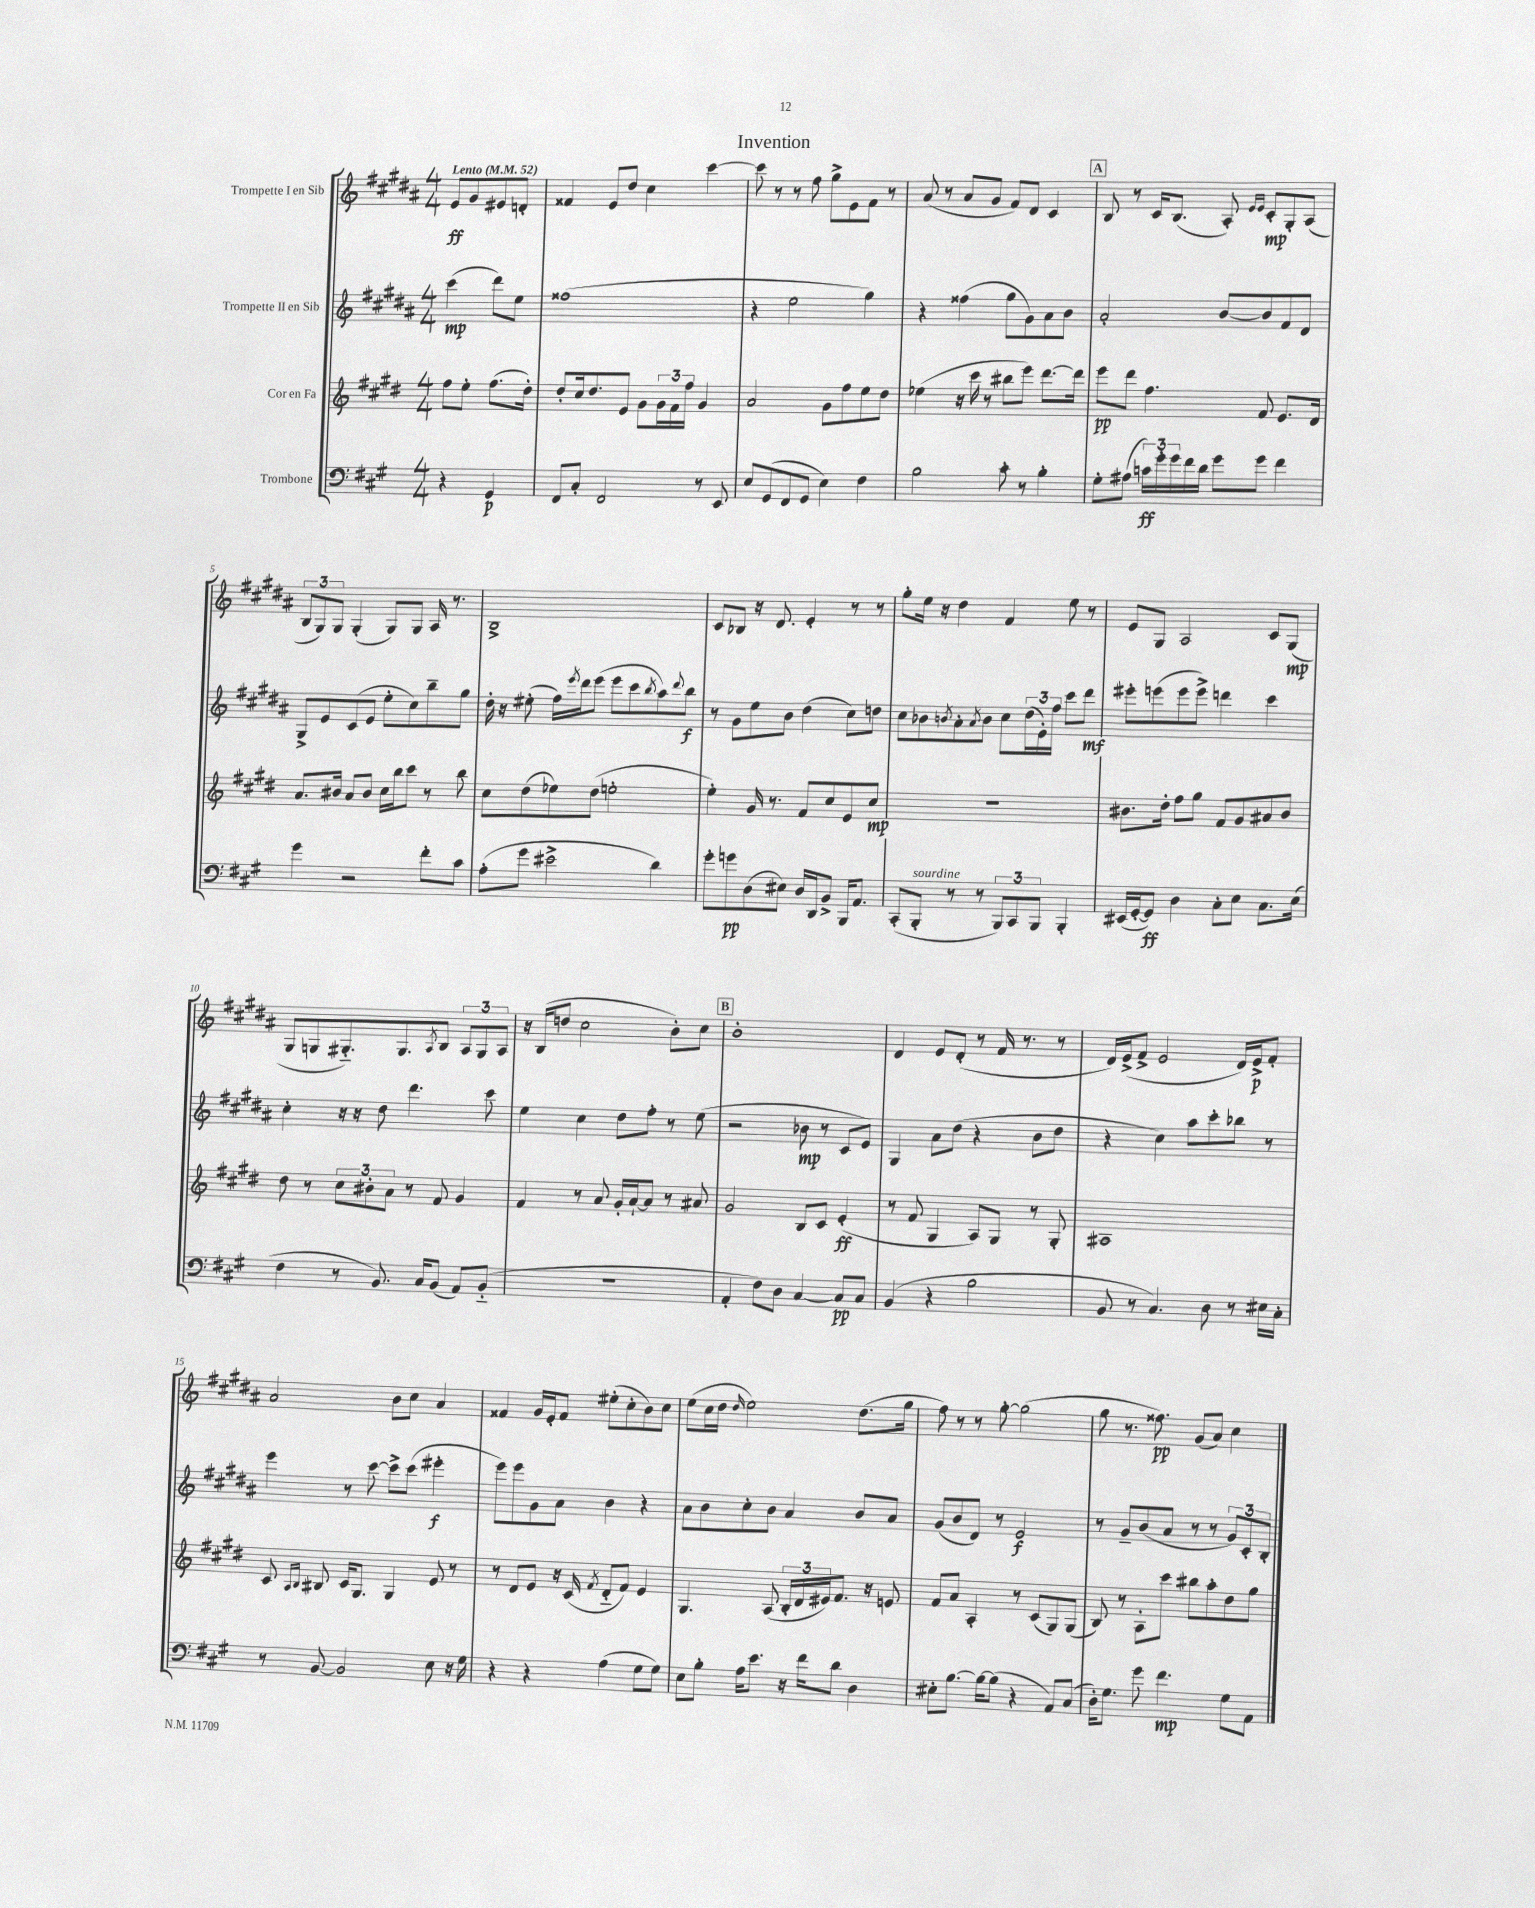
\header { title = "Invention" }
<<
\new StaffGroup <<
\new Staff = "s0" \with { instrumentName = "Trompette I en Sib" } {
    \clef treble \key b \major \numericTimeSignature \time 4/4 \partial 2 \tempo "Lento" 4 = 52
    e'8\ff gis'8 eis'8 d'8-. |
    fisis'4 e'8 dis''8 cis''4 cis'''4~ |
    cis'''8 r8 r8 fis''8 gis''8-> e'8 fis'8 r8 |
    ais'8( r8 ais'8 gis'8 fis'8) dis'8 cis'4 |
    \mark \markup { \box "A" } b8 r8 cis'16 b8.( ais8-.) \grace { e'16 e'16 } cis'8-.\mp gis8-. ais8( |
    \tuplet 3/2 { b8 gis8) gis8 } gis4-.( gis8) gis8 ais16 r8. |
    b1-> |
    cis'8 bes8 r16 dis'8. e'4-. r8 r8 |
    gis''8-. e''16 r16 dis''4 fis'4 e''8 r8 |
    e'8 gis8 ais2 cis'8 gis8\mp( |
    gis8 g8 gis8.-_) gis8. \acciaccatura { ais8 } b8 \tuplet 3/2 { ais8 gis8 ais8 } |
    r16 b16( d''8 cis''2 b'8-.) cis''8 |
    \mark \markup { \box "B" } b'1-. |
    dis'4 e'8 dis'8-.( r8 fis'16 r8. r8 |
    dis'16) e'16->( fis'8-> e'2 dis'16) e'16->\p fis'8-. |
    ais'2 b'8 cis''8 ais'4 |
    fisis'4 gis'16 e'16-. fisis'8 eis''8-.( cis''8-. b'8) cis''8 |
    e''8( cis''16 dis''16 \grace { dis''16 } e''2) dis''8.( gis''16 |
    fis''8) r8 r8 gis''8~-. gis''2( |
    gis''8 r8. fisis''8.\pp) gis'8( ais'8) cis''4 \bar "|." |
}
\new Staff = "s1" \with { instrumentName = "Trompette II en Sib" } {
    \clef treble \key b \major \numericTimeSignature \time 4/4 \partial 2
    cis'''4\mp( dis'''8) e''8 |
    fisis''1( |
    r4 e''2 gis''4) |
    r4 fisis''4( gis''8 gis'8) ais'8 b'8 |
    \mark \markup { \box "A" } ais'2-. b'8~ b'8 fis'8 dis'8 |
    gis8-> e'8 cis'8( e'8 e''8-. cis''8) b''8-- gis''8 |
    dis''16-. r16 eis''8-.( fis''16) \acciaccatura { e'''8 } dis'''16 e'''8( e'''8 cis'''8 \acciaccatura { b''8 } ais''8) \appoggiatura { dis'''8 } b''8\f |
    r8 gis'8 e''8 b'8 dis''4( cis''8) d''8 |
    cis''8 bes'8 \acciaccatura { b'8 } ais'8-. \acciaccatura { ais'8 } b'8 cis''8 \tuplet 3/2 { dis''16( e'16-.) fis''16 } cis'''8 dis'''8\mf |
    eis'''8-. e'''8( e'''8 e'''8->) d'''4 cis'''4 |
    cis''4-. r16 r16 dis''8 dis'''4. cis'''8 |
    e''4 cis''4 dis''8 fis''8-. r8 e''8( |
    \mark \markup { \box "B" } r2 bes'8\mp r8 cis'8 e'8) |
    gis4 ais'8 dis''8( r4 b'8 dis''8 |
    r4 cis''4) ais''8 cis'''8-. bes''8 r8 |
    e'''4 r8 cis'''8~ cis'''8-> cis'''8( eis'''4-.\f |
    e'''8) e'''8 gis'8 ais'8 b'4 r4 |
    ais'8 b'8 cis''8-. b'8 ais'4 b'8 ais'8 |
    gis'8( b'8 dis'8) r8 e'2\f |
    r8 gis'8-- b'8( ais'8 r8 r8 \tuplet 3/2 { gis'8) cis'8-. b8-. } \bar "|." |
}
\new Staff = "s2" \with { instrumentName = "Cor en Fa" } {
    \clef treble \key e \major \numericTimeSignature \time 4/4 \partial 2
    fis''8 e''8-. fis''8.( dis''16-.) |
    dis''8-. cis''16 dis''8. e'8 gis'8 \tuplet 3/2 { gis'16 fis'16 fis''16 } gis'4 |
    a'2 gis'8 fis''8 e''8 dis''8 |
    ees''4( r16 cis'''16 r8 bis''8 e'''8) dis'''8.~ dis'''16 |
    \mark \markup { \box "A" } e'''8\pp dis'''8 fis''4. fis'8 e'8. dis'16 |
    a'8. bis'16 a'8 bis'8 cis''16 b''16 cis'''8 r8 b''8 |
    cis''8 dis''8( ees''8) dis''8( e''2-. |
    e''4-.) gis'16 r8. fis'8 cis''8 e'8 cis''8\mp |
    R1 |
    bis'8. dis''16-. fis''8 gis''8 fis'8 gis'8 ais'8 bis'8 |
    dis''8 r8 \tuplet 3/2 { cis''8 bis'8-. a'8 } r8 fis'8 gis'4 |
    fis'4 r8 a'8 gis'16-. a'16~-! a'8 r8 ais'8 |
    \mark \markup { \box "B" } gis'2 b8 cis'8 e'4-.\ff( |
    r8 fis'8 gis4 a8) gis8 r8 gis8-. |
    ais1 |
    cis'8 \grace { a16 b16 } bis8 cis'16 gis8. gis4 e'8 r8 |
    r8 dis'8 e'8 r16 cis'16( \acciaccatura { fis'8 } dis'8-_ fis'8) e'4 |
    gis4. a8( \tuplet 3/2 { b16-. dis'16 eis'16) } fis'8. r16 e'8 |
    fis'8 a'8 a4-. r8 cis'8( gis8) gis8( |
    b8) r8 a8-. cis'''8 bis''8 a''8-. dis''8 gis''8 \bar "|." |
}
\new Staff = "s3" \with { instrumentName = "Trombone" } {
    \clef bass \key a \major \numericTimeSignature \time 4/4 \partial 2
    r4 gis,4\p |
    fis,8 cis8-. fis,2 r8 e,8 |
    e8 gis,8( fis,8 gis,8 e4) fis4 |
    b2 cis'8-. r8 b4-. |
    \mark \markup { \box "A" } gis8-. ais8( \tuplet 3/2 { c'16\ff) gis'16-. gis'16 } fis'16 d'16 gis'8 gis'8 fis'4 |
    gis'4 r2 fis'8-. cis'8 |
    a8-.( gis'8 eis'2-> d'4) |
    gis'8-. g'8\pp d8( eis8) d16 d,16 b,8-> b,,16 a,8. |
    cis,8-.( b,,8-.^\markup { \italic "sourdine" } r8 r8 \tuplet 3/2 { b,,8) cis,8 b,,8 } b,,4-. |
    eis,16( gis,16~-. gis,8\ff) d4 cis8-. e8 cis8. e16( |
    fis4 r8 b,8.) cis16 b,8( a,8) b,8-_( |
    R1 |
    \mark \markup { \box "B" } a,4-. fis8) d8 cis4~ cis8\pp cis8 |
    b,4( r4 b2 |
    b,8 r8 cis4.) d8 r8 eis16 cis16-. |
    r8 b,8~ b,2 e8 r16 gis16 |
    r4 r4 a4( gis8 gis8) |
    e8 b8-. a16 e'8. r16 fis'16 d'8 d4 |
    eis8-. b8.~ b16~ b8( r4 a,8) cis8( |
    d16-.) gis8. gis'8 fis'4.\mp gis8 a,8 \bar "|." |
}
>>
>>
